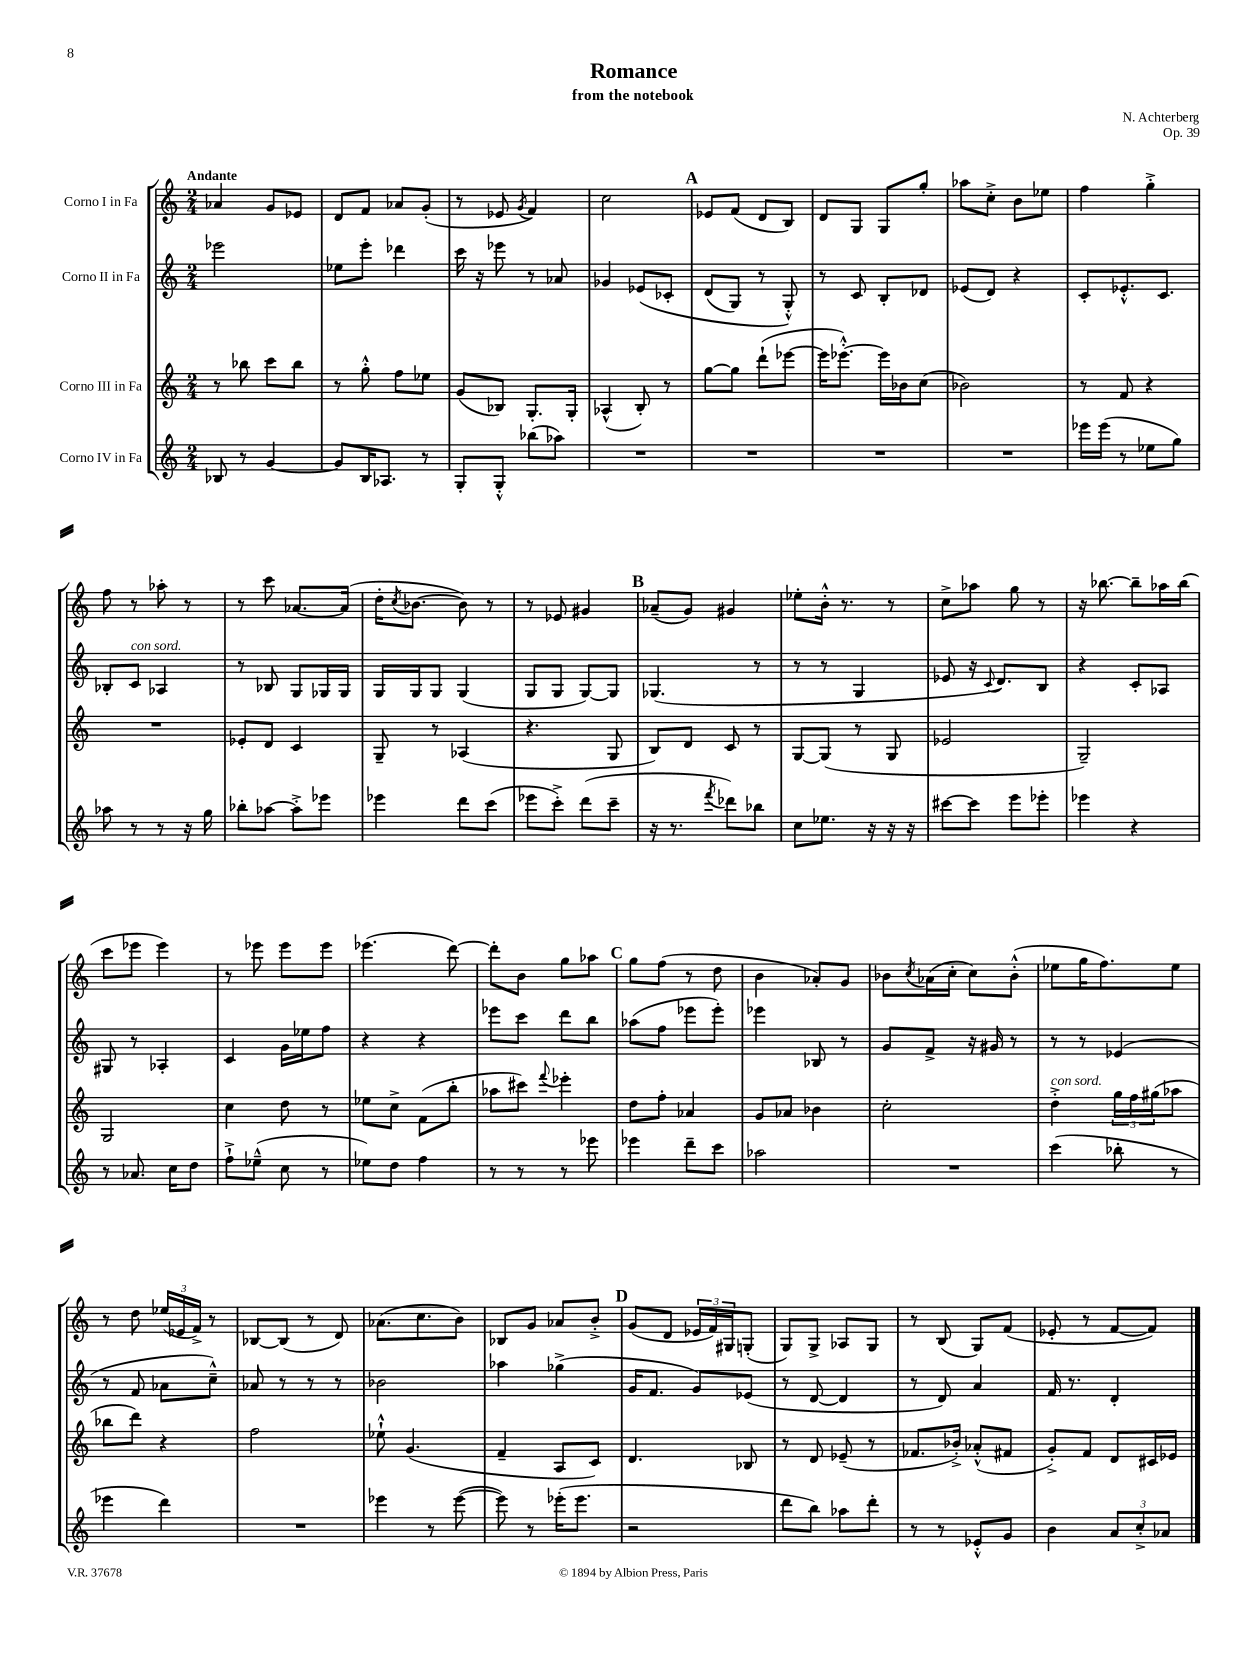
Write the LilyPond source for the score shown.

\header { title = "Romance" composer = "N. Achterberg" subtitle = "from the notebook" opus = "Op. 39" }
<<
\new StaffGroup <<
\new Staff = "s0" \with { instrumentName = "Corno I in Fa" } {
    \clef treble \key c \major \numericTimeSignature \time 2/4 \tempo "Andante"
    aes'4 g'8 ees'8 |
    d'8 f'8 aes'8 g'8-.( |
    r8 ees'8 \acciaccatura { g'8 } f'4) |
    c''2 |
    \mark \markup { \bold "A" } ees'8 f'8( d'8 b8) |
    d'8 g8 g8 g''8-. |
    aes''8 c''8-.-> b'8 ees''8 |
    f''4 g''4-.-> |
    f''8 r8 aes''8-. r8 |
    r8 c'''8 aes'8.~ aes'16( |
    d''16-. \acciaccatura { c''8 } bes'8.~ bes'8) r8 |
    r8 ees'8 gis'4 |
    \mark \markup { \bold "B" } aes'8--( g'8) gis'4 |
    ees''8-. b'16-.-^ r8. r8 |
    c''8-> aes''8 g''8 r8 |
    r16 bes''8.~ bes''8-- aes''16 bes''16( |
    c'''8 ees'''8 ees'''4) |
    r8 ees'''8 ees'''8 ees'''8 |
    ees'''4.( d'''8~) |
    d'''8-. b'8 g''8 aes''8 |
    \mark \markup { \bold "C" } g''8 f''8( r8 d''8 |
    b'4 aes'8-.) g'8 |
    bes'8 \acciaccatura { c''8 } aes'16( c''16-. c''8) bes'8-.-^( |
    ees''8 g''16 f''8.) ees''8 |
    r8 d''8 \tuplet 3/2 { ees''16( ees'16 f'16->) } r8 |
    bes8~ bes8( r8 d'8) |
    aes'8.( c''8. b'8) |
    bes8 g'8 aes'8 b'8-.-> |
    \mark \markup { \bold "D" } g'8( d'8 \tuplet 3/2 { ees'16 f'16) gis16 } g8-.( |
    g8) g8-> aes8 g8 |
    r8 b8( g8) f'8( |
    ees'8-. r8 f'8~ f'8) \bar "|." |
}
\new Staff = "s1" \with { instrumentName = "Corno II in Fa" } {
    \clef treble \key c \major \numericTimeSignature \time 2/4
    ees'''2 |
    ees''8 e'''8-. des'''4 |
    c'''16 r16 ees'''8 r8 aes'8 |
    ges'4 ees'8\( ces'8-. |
    \mark \markup { \bold "A" } d'8( g8) r8 g8-.-^\) |
    r8 c'8 b8-. des'8 |
    ees'8( d'8) r4 |
    c'8-. ees'8.-.-^ c'8. |
    bes8-. c'8^\markup { \italic "con sord." } aes4 |
    r8 bes8 g8 ges16 ges16 |
    g16 g16 g8 g4( |
    g8 g8 g8~) g8 |
    \mark \markup { \bold "B" } ges4.( r8 |
    r8 r8 g4 |
    ees'8 r16 \appoggiatura { c'8 } d'8.) b8 |
    r4 c'8-. aes8 |
    gis8 r8 aes4-. |
    c'4 g'16 ees''16 f''8 |
    r4 r4 |
    ees'''8 c'''8 d'''8 b''8 |
    \mark \markup { \bold "C" } aes''8( f''8 ees'''8 ees'''8-.) |
    ees'''4 bes8 r8 |
    g'8 f'8-> r16 gis'16 r8 |
    r8 r8 ees'4( |
    r8 f'8 aes'8 c''8---^) |
    aes'8 r8 r8 r8 |
    bes'2 |
    aes''4 ges''4->( |
    \mark \markup { \bold "D" } g'16 f'8. g'8) ees'8( |
    r8 d'8~ d'4 |
    r8 d'8) a'4 |
    f'16 r8. d'4-. \bar "|." |
}
\new Staff = "s2" \with { instrumentName = "Corno III in Fa" } {
    \clef treble \key c \major \numericTimeSignature \time 2/4
    r8 bes''8 c'''8 bes''8 |
    r8 g''8-.-^ f''8 ees''8 |
    g'8( bes8) g8.-. g16-. |
    aes4-^( b8-.) r8 |
    \mark \markup { \bold "A" } g''8~ g''8 d'''8-!( ees'''8~ |
    ees'''16 ees'''8.~-.-^) ees'''16 bes'16 c''8( |
    bes'2) |
    r8 f'8 r4 |
    R2 |
    ees'8-. d'8 c'4 |
    g8-- r8 aes4( |
    r4. g8 |
    \mark \markup { \bold "B" } b8) d'8 c'8 r8 |
    g8~ g8( r8 g8 |
    ees'2 |
    g2--) |
    g2 |
    c''4 d''8 r8 |
    ees''8 c''8-> f'8( b''8-. |
    aes''8 cis'''8) \appoggiatura { f'''8 } ees'''4-. |
    \mark \markup { \bold "C" } d''8 f''8-. aes'4 |
    g'8 aes'8 bes'4 |
    c''2-. |
    d''4-.->^\markup { \italic "con sord." } \tuplet 3/2 { g''16 f''16 gis''16( } aes''8 |
    bes''8 d'''8) r4 |
    f''2 |
    ees''8-!-^ g'4.( |
    f'4-- a8 c'8) |
    \mark \markup { \bold "D" } d'4. bes8 |
    r8 d'8 ees'8--( r8 |
    fes'8. bes'16-.->) aes'8-.-^( fis'8 |
    g'8-.->) f'8 d'8 cis'16 ees'16 \bar "|." |
}
\new Staff = "s3" \with { instrumentName = "Corno IV in Fa" } {
    \clef treble \key c \major \numericTimeSignature \time 2/4
    bes8 r8 g'4~ |
    g'8 b16 aes8. r8 |
    g8-. g8-.-^ bes''8( aes''8) |
    R2 |
    \mark \markup { \bold "A" } R2 |
    R2 |
    R2 |
    ees'''16 ees'''16( r8 ees''8 g''8) |
    aes''8 r8 r8 r16 g''16 |
    bes''8-. aes''8~ aes''8-.-> ees'''8 |
    ees'''4 d'''8 c'''8( |
    ees'''8 c'''8-.->) d'''8( c'''8-- |
    \mark \markup { \bold "B" } r16 r8. \acciaccatura { f'''8 } des'''8) bes''8 |
    c''8 ees''8. r16 r16 r16 |
    cis'''8~ cis'''8 e'''8 ees'''8-. |
    ees'''4 r4 |
    r8 aes'8. c''16 d''8 |
    f''8-!-> ees''8---^( c''8 r8 |
    ees''8) d''8 f''4 |
    r8 r8 r8 ees'''8 |
    \mark \markup { \bold "C" } ees'''4 d'''8-- c'''8 |
    aes''2 |
    R2 |
    c'''4( bes''8-. r8 |
    ees'''4 d'''4) |
    R2 |
    ees'''4 r8 ees'''8~( |
    ees'''8) r8 ees'''16-.( ees'''8. |
    \mark \markup { \bold "D" } r2 |
    d'''8 b''8) aes''8 d'''8-. |
    r8 r8 ees'8-.-^ g'8 |
    b'4 \tuplet 3/2 { a'8 c''8-.-> aes'8 } \bar "|." |
}
>>
>>
\layout { \context { \Score \remove "Bar_number_engraver" } }
